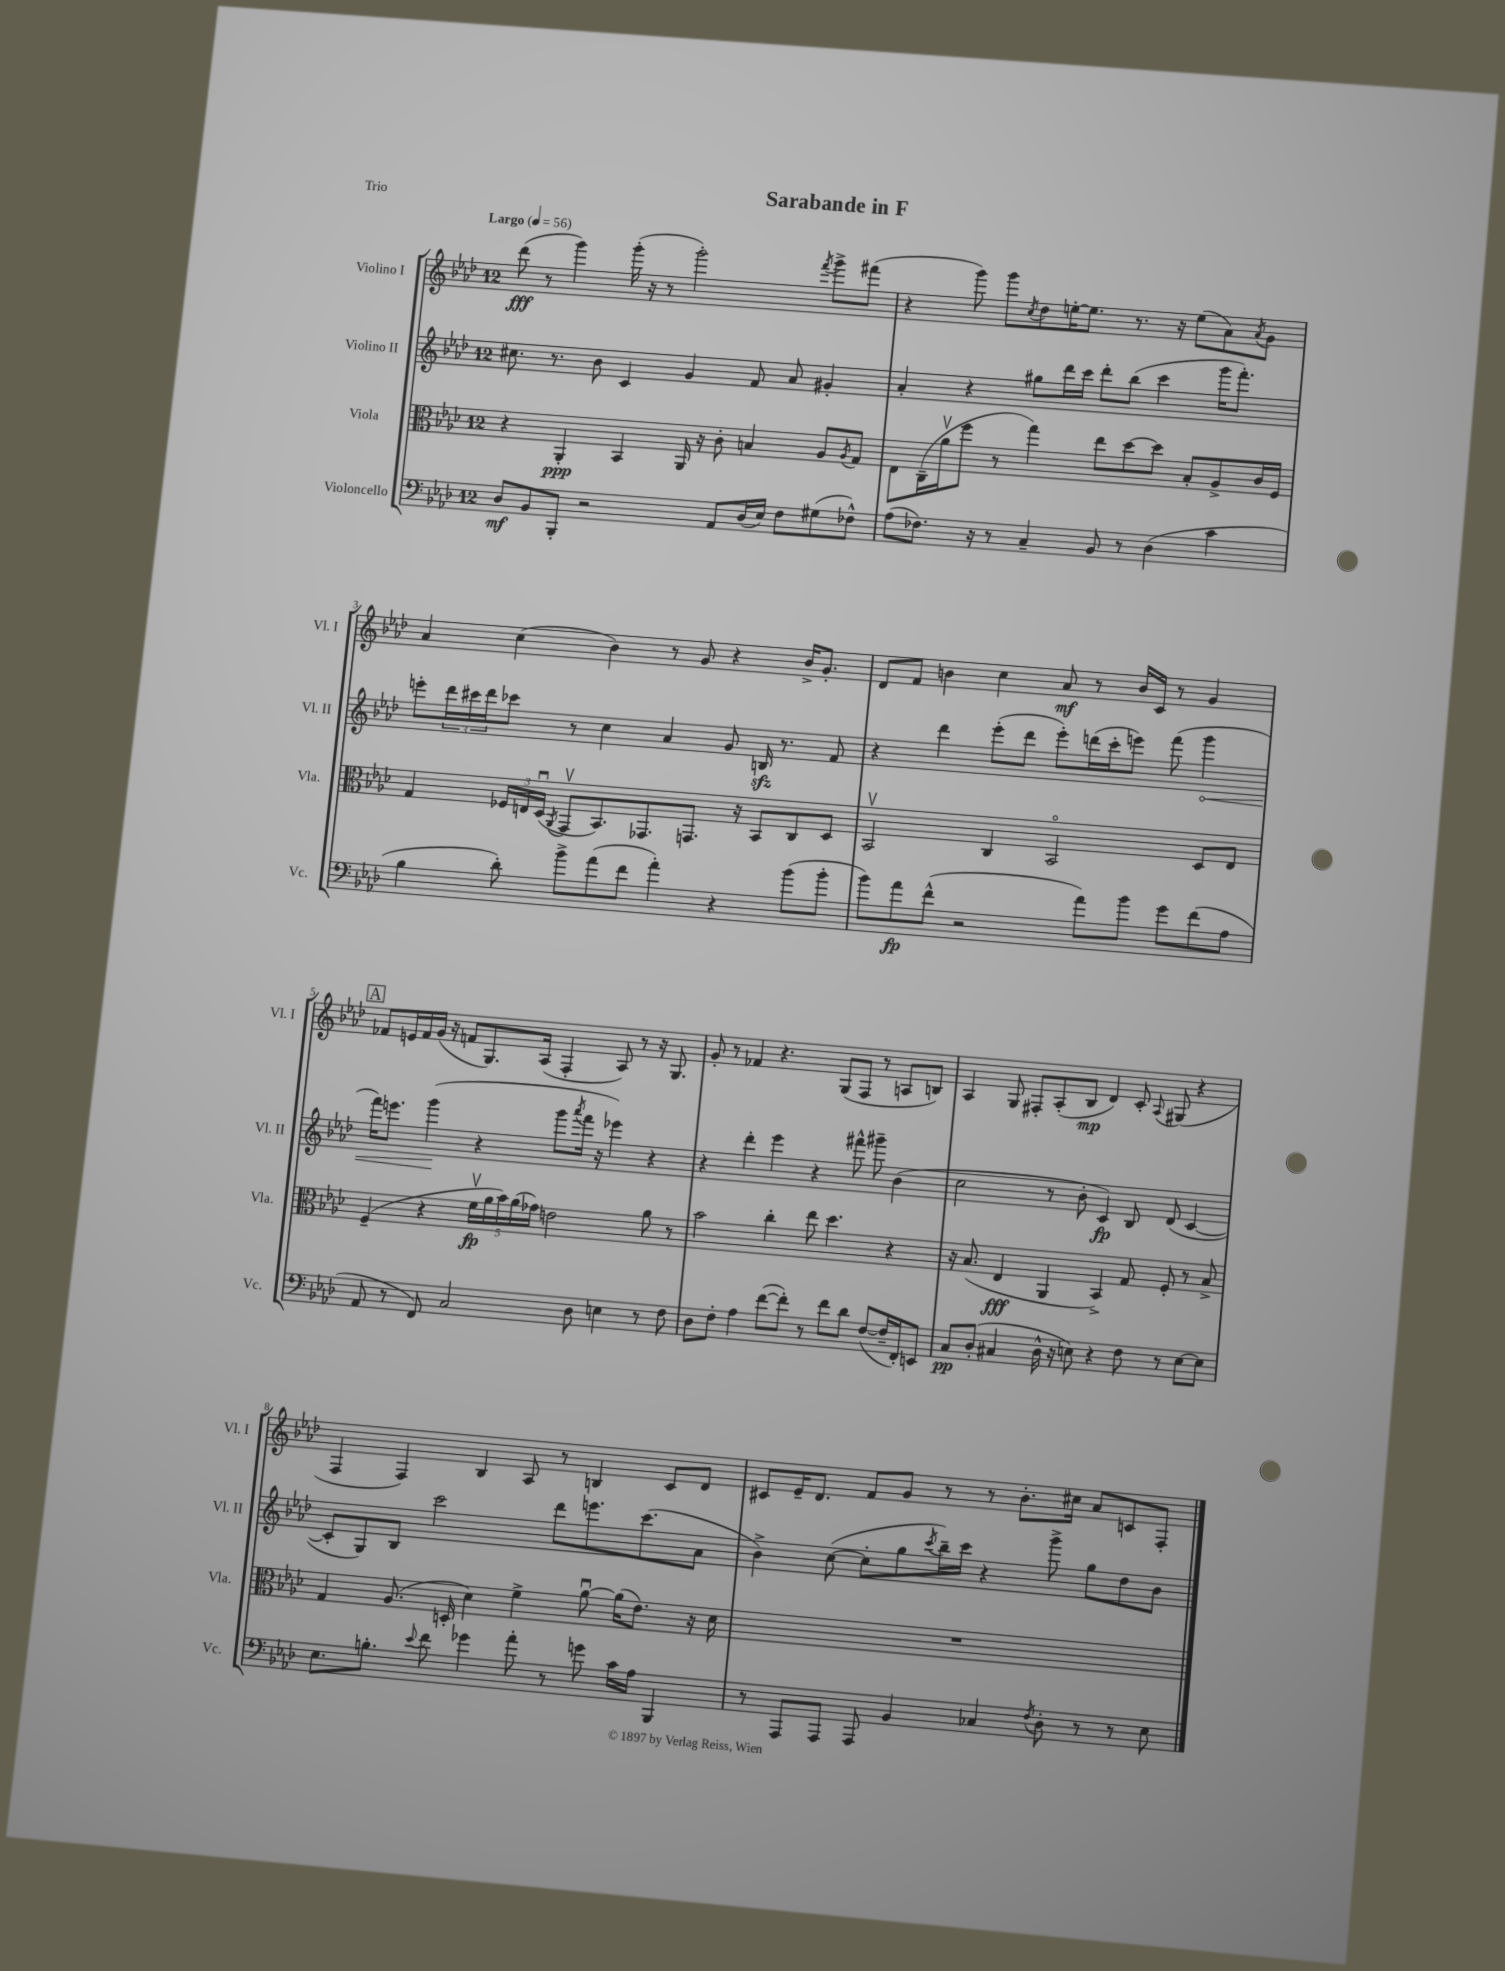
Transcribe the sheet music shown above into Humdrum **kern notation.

**kern	**dynam	**kern	**dynam	**kern	**dynam	**kern	**dynam
*part4	*part4	*part3	*part3	*part2	*part2	*part1	*part1
*staff4	*staff4	*staff3	*staff3	*staff2	*staff2	*staff1	*staff1
*I"Violoncello	*	*I"Viola	*	*I"Violino II	*	*I"Violino I	*
*I'Vc.	*	*I'Vla.	*	*I'Vl. II	*	*I'Vl. I	*
*clefF4	*	*clefC3	*	*clefG2	*	*clefG2	*
*k[b-e-a-d-]	*	*k[b-e-a-d-]	*	*k[b-e-a-d-]	*	*k[b-e-a-d-]	*
*M12/8	*	*M12/8	*	*M12/8	*	*M12/8	*
*MM56	*	*MM56	*	*MM56	*	*MM56	*
=1	=1	=1	=1	=1	=1	=1	=1
!	!	!	!	!	!	!LO:TX:a:B:t=Largo	!
8D-/L	mf	4r	.	8.cc#X\	.	(8ddd-\	fff
8BB-/	.	.	.	.	.	8r	.
.	.	.	.	8.r	.	.	.
8BBB-'/J	.	4AA-'/	ppp	.	.	4ggg\)	.
2r	.	.	.	8b-\	.	.	.
.	.	4BB-/	.	4c/	.	(16ggg'\	.
.	.	.	.	.	.	16r	.
.	.	.	.	.	.	8r	.
.	.	16AA-/	.	4g/	.	2ggg'\)	.
.	.	16r	.	.	.	.	.
8AA-/L	.	8c'\	.	.	.	.	.
(16D-/L	.	4Bn/	.	8f/	.	.	.
16E-/JJ)	.	.	.	.	.	.	.
8F\L	.	.	.	8a-/	.	.	.
.	.	.	.	.	.	8qfff/	.
(8G#X\	.	8A-/L	.	4g#X'/	.	8ggg^\L	.
.	.	8qA-/	.	.	.	.	.
8F-X^^\J)	.	8G/J	.	.	.	(8fff#X\J	.
=2	=2	=2	=2	=2	=2	=2	=2
(8A-\L	.	8E-\L	.	4a-'/	.	4r	.
8.F-X\J)	.	(16C~\L	.	.	.	.	.
.	.	16a-v\J	.	.	.	.	.
.	.	8ff\J	.	4r	.	8ggg\)	.
16r	.	.	.	.	.	.	.
8r	.	8r	.	.	.	8ggg\L	.
.	.	.	.	.	.	8qcc/	.
4C~/	.	4gg\)	.	8gg#X\L	.	8dd-\	.
.	.	.	.	16ddd-\L	.	[16een'\K	.
.	.	.	.	16ccc\JJ	.	8.ee\J]	.
8BB-/	.	8ee-\L	.	8ddd-'\L	.	.	.
8r	.	[8dd-\	.	(8bb-\J	.	8.r	.
(4D-\	.	8dd-\J]	.	4ccc\	.	.	.
.	.	.	.	.	.	16r	.
.	.	8B-'/L	.	.	.	(8ee\L	.
4c\	.	8A-^/	.	16ggg\KL	.	8a-\)	.
.	.	.	.	8.fff'\J)	.	.	.
.	.	.	.	.	.	8qa-/	.
.	.	16c/L	.	.	.	8g\J	.
.	.	16F/JJ	.	.	.	.	.
!!LO:LB:g=z
=3	=3	=3	=3	=3	=3	=3	=3
4B-\	.	4G/	.	8eeen'\L	.	4a-/	.
.	.	.	.	24ddd-\L	.	.	.
.	.	.	.	24ccc#X\	.	.	.
.	.	.	.	24ddd-\J	.	.	.
8d-'\)	.	24F-X/LL	.	8ccc-X\J	.	(4cc\	.
.	.	24En/	.	.	.	.	.
.	.	(24D-u/JJ	.	.	.	.	.
.	.	8qAA-/	.	.	.	.	.
8b-^\L	.	8GGv/L	.	8r	.	.	.
(8a-\	.	8.BB-/)	.	4cc\	.	4b-\)	.
8f\J	.	.	.	.	.	.	.
.	.	8.GG-X/	.	.	.	.	.
4a-'\)	.	.	.	4a-/	.	8r	.
.	.	8.GGn/J	.	.	.	8g/	.
4r	.	.	.	8g/	.	4r	.
.	.	16r	.	.	.	.	.
.	.	8BB-/L	.	16Bnzz/	.	.	.
.	.	.	.	8.r	.	.	.
(8b-\L	.	8C/	.	.	.	16b-^/KL	.
.	.	.	.	.	.	8.g'/J	.
8b-'\J	.	8D-/J	.	8f/	.	.	.
=4	=4	=4	=4	=4	=4	=4	=4
8b-\L)	.	2BB-v/	.	4r	.	8d-/L	.
8a-\	fp	.	.	.	.	8f/J	.
(8f^^\J	.	.	.	4ddd-\	.	4bn\	.
2r	.	.	.	.	.	.	.
.	.	4C/	.	(8eee-'\L	.	4cc\	.
.	.	.	.	8ddd-\J	.	.	.
.	.	2BB-/	.	8eee-'\L)	.	8a-/	mf
8a-\L)	.	.	.	(16dddn\L	.	8r	.
.	.	.	.	16ccc'\J	.	.	.
8b-\J	.	.	.	8eeen\J)	.	16b/LL	.
.	.	.	.	.	.	16c/JJ	.
8g\L	.	.	.	(8fff\	.	8r	.
!	!	!	!	!	!LO:HP:b	!	!
(8f\	.	8D-/L	.	4ggg\	<	4g/	.
8A-\J	.	8E-/J	.	.	.	.	.
!!LO:LB:g=z
!!LO:REH:place=s1:t=A
=5	=5	=5	=5	=5	=5	=5	=5
8AA-/	.	(4F~/	.	16fff\KL)	.	8f-X/L	.
.	.	.	.	8.eeen\J	.	.	.
8r	.	.	.	.	.	16en/L	.
.	.	.	.	.	.	16f-/	.
8FF/)	.	4r	.	(4ggg\	.	(16g/JJ	.
.	.	.	.	.	.	16r	.
2C/	.	.	.	.	.	8fn/L	.
.	.	20fv\LL	fp	4r	[	8.G/)	.
.	.	20a-\	.	.	.	.	.
.	.	20b-\)	.	.	.	.	.
.	.	(20a-\	.	.	.	.	.
.	.	.	.	.	.	(16A-/Jk	.
.	.	20g-X\JJ)	.	.	.	.	.
.	.	2en\	.	8ggg\L	.	4F'/	.
.	.	.	.	8qaaa-/	.	.	.
8D-\	.	.	.	16fff\Jk	.	.	.
.	.	.	.	16r	.	.	.
4En\	.	.	.	4eee-X\)	.	8A-/)	.
.	.	.	.	.	.	8r	.
8r	.	8a-\	.	4r	.	16r	.
.	.	.	.	.	.	8.G/	.
8F\	.	8r	.	.	.	.	.
=6	=6	=6	=6	=6	=6	=6	=6
8D-\L	.	2b-\	.	4r	.	8g'/	.
8F'\J	.	.	.	.	.	8r	.
4A-\	.	.	.	4ddd-'\	.	4f-X/	.
([8f\L	.	4cc'\	.	4eee-\	.	4.r	.
8f'\J])	.	.	.	.	.	.	.
8r	.	8ee-\	.	4r	.	.	.
8f\L	.	4.dd-\	.	.	.	(8G/L	.
8d-\J	.	.	.	8fff#X^^\	.	8F/J	.
([8F/L	.	.	.	8ggg#X~\	.	8r	.
16F~/L]	.	4r	.	(4b-\	.	8An/L	.
16FF'/J)	.	.	.	.	.	.	.
8EEn/J	.	.	.	.	.	8Bn/J)	.
=7	=7	=7	=7	=7	=7	=7	=7
8C/L	pp	16r	.	2cc\	.	4A-/	.
.	.	(8.B-/	.	.	.	.	.
(8D-'/J	.	.	.	.	.	.	.
4C#X/	.	4E-/	fff	.	.	8G/	.
.	.	.	.	.	.	8F#X'/L	.
16D-^^\	.	4AA-/	.	8r	.	(8A-'/	.
16r	.	.	.	.	.	.	.
8En\)	.	.	.	8b-'\	.	8B-/J	mp
4r	.	4BB-^/)	.	4c/)	fp	4d-/)	.
8F\	.	8G/	.	8B-/	.	8c'/	.
.	.	.	.	.	.	8qqA-/	.
8r	.	8F'/	.	(8d-/	.	(8G#X/	.
[8E\L	.	8r	.	[4c/	.	4r	.
8E\J]	.	8B-^/	.	.	.	.	.
!!LO:LB:g=z
=8	=8	=8	=8	=8	=8	=8	=8
8.E-\L	.	4G/	.	8c'/L]	.	4F/	.
.	.	.	.	8G/)	.	.	.
8.Bn'\J	.	.	.	.	.	.	.
.	.	(8.A-/	.	8B-/J	.	4F/)	.
8qqe-/	.	.	.	.	.	.	.
8f\	.	.	.	2ccc\	.	.	.
.	.	16Dn'/	.	.	.	.	.
4g-X\	.	4d-\)	.	.	.	4B-/	.
8a-'\	.	4f^\	.	.	.	8A-/	.
8r	.	.	.	8ddd-\L	.	8r	.
8gn\	.	[8a-u\	.	8.eeen\	.	4Bn/	.
16c\LL	.	(16a-\KL]	.	.	.	.	.
16A-\JJ	.	8.e-\J)	.	(8.ccc\	.	.	.
4BBB-/	.	.	.	.	.	8c/L	.
.	.	16r	.	8a-\J	.	8d-/J	.
.	.	16d-\	.	.	.	.	.
=9	=9	=9	=9	=9	=9	=9	=9
8r	.	1.r	.	4b-^\)	.	8c#X/L	.
8AAA-/L	.	.	.	.	.	16e-~/K	.
.	.	.	.	.	.	8.d-/J	.
8AAA-/J	.	.	.	([8cc\	.	.	.
8AAA-/	.	.	.	8cc'\L]	.	8f/L	.
4BB-/	.	.	.	8gg\	.	8g/J	.
.	.	.	.	8qccc/	.	.	.
.	.	.	.	16bb-~\L)	.	8r	.
.	.	.	.	16ccc\JJ	.	.	.
4C-X/	.	.	.	4r	.	8r	.
.	.	.	.	.	.	8.b-'\L	.
8qF/	.	.	.	.	.	.	.
8D-'\	.	.	.	8ggg^\	.	.	.
.	.	.	.	.	.	16cc#X\Jk	.
8r	.	.	.	8gg\L	.	8a-/L	.
8r	.	.	.	8dd-\	.	8cn/	.
8E-\	.	.	.	8b-\J	.	8F'/J	.
==	==	==	==	==	==	==	==
*-	*-	*-	*-	*-	*-	*-	*-
